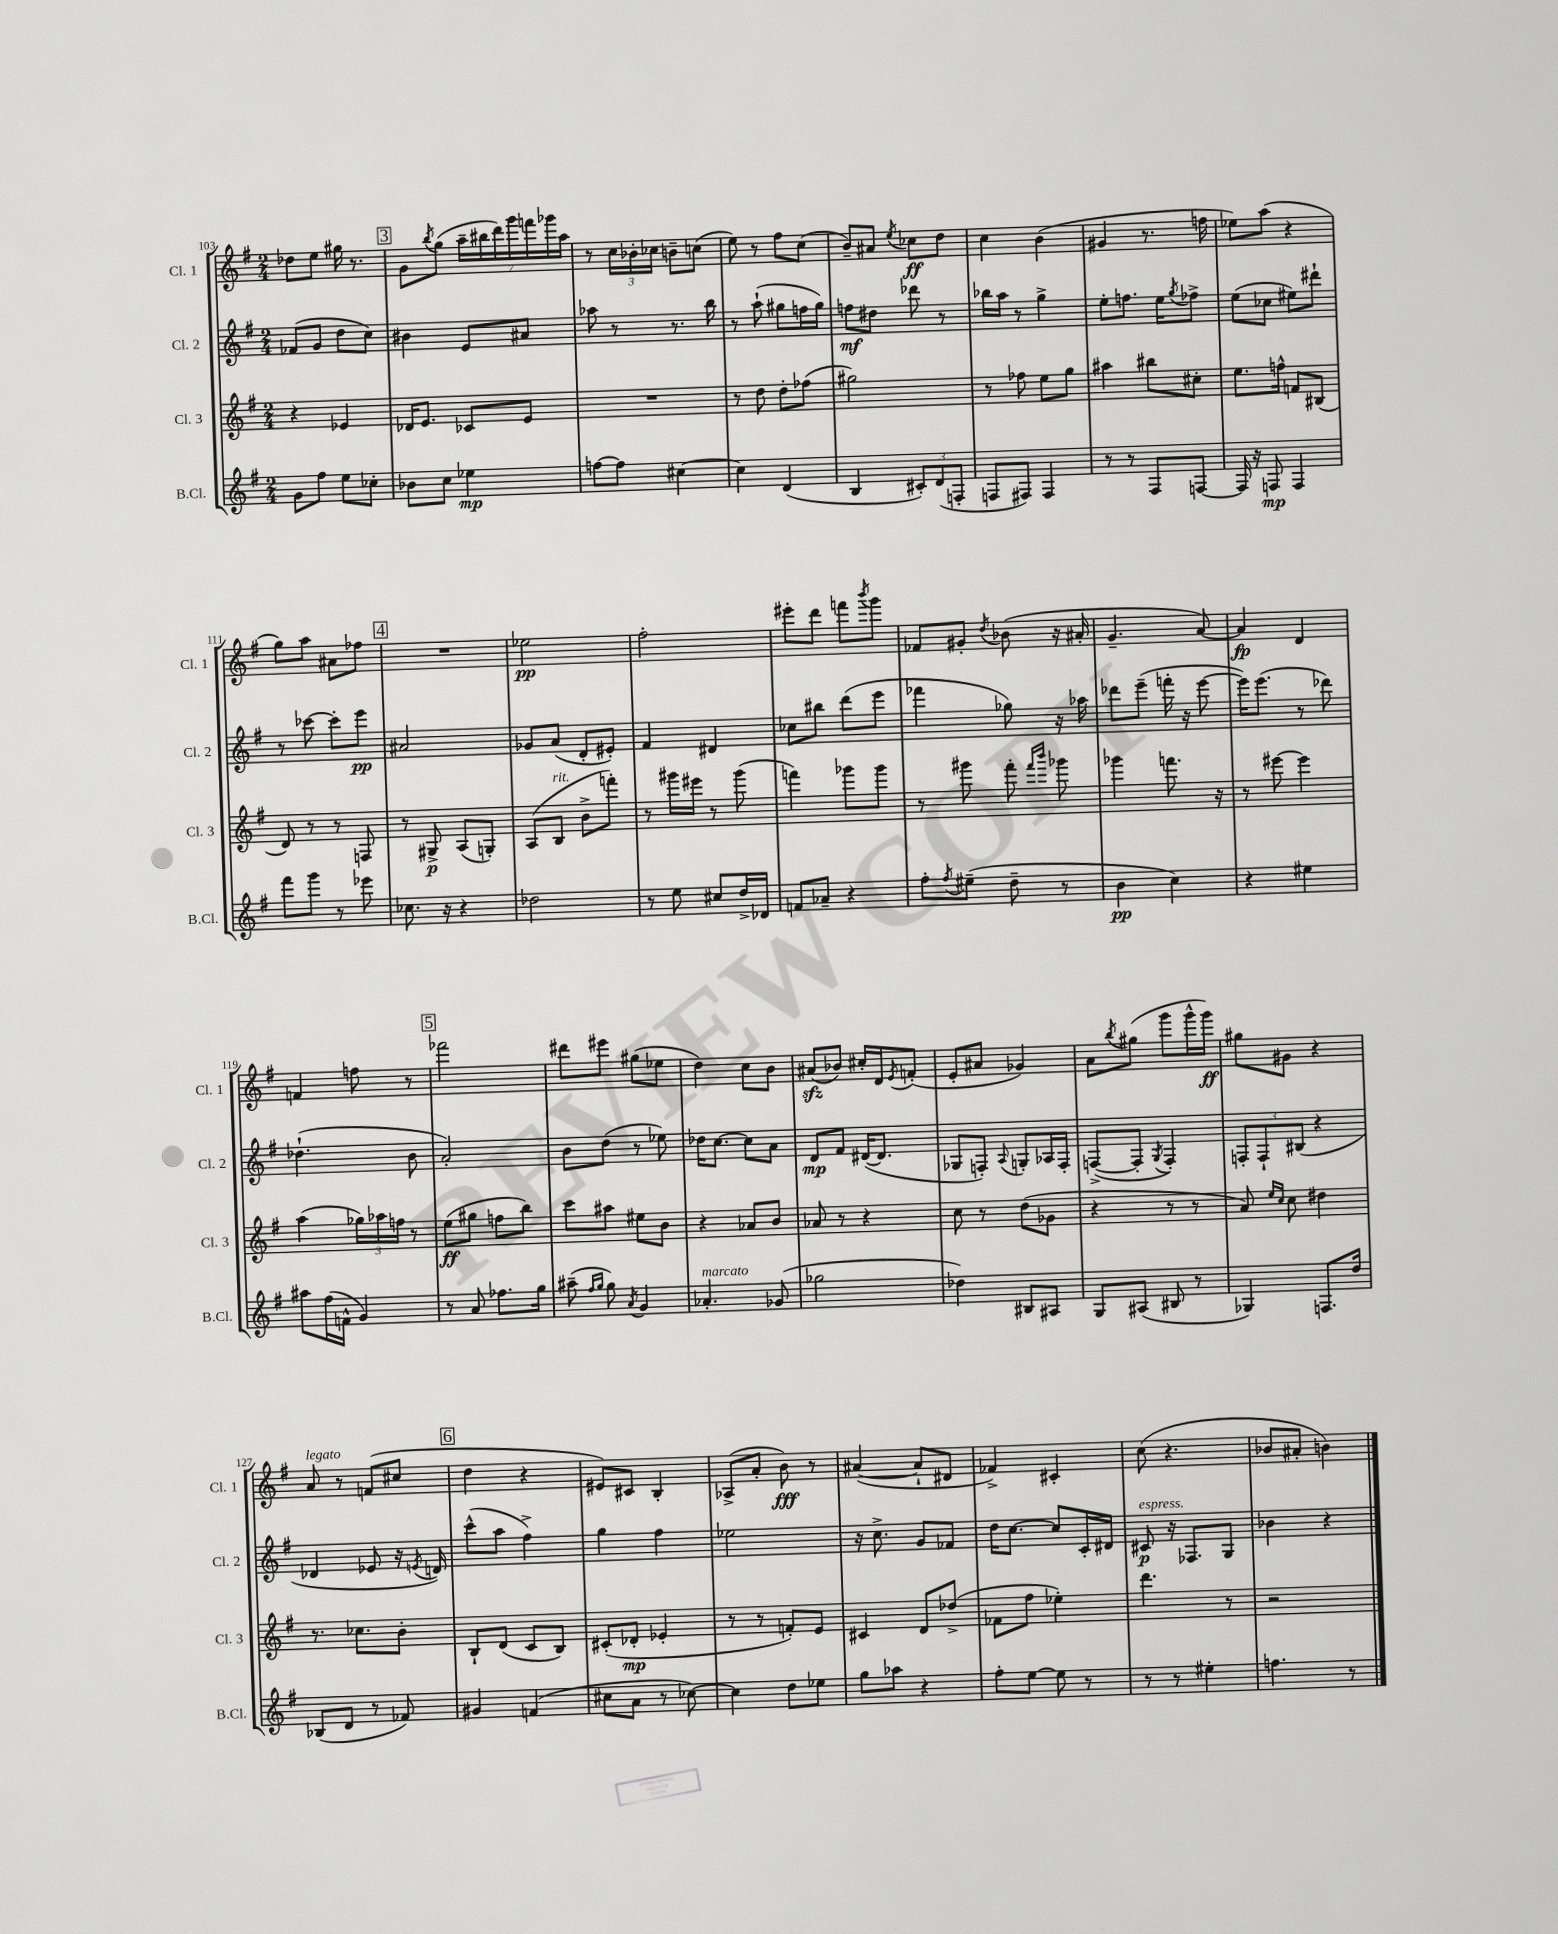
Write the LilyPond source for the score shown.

<<
\new StaffGroup <<
\new Staff = "s0" \with { instrumentName = "Cl. 1" shortInstrumentName = "Cl. 1" } {
    \clef treble \key g \major \numericTimeSignature \time 2/4
    des''8 e''8 gis''16 r8. |
    \mark \markup { \box "3" } g'8 \acciaccatura { b''8 } g''8( \tuplet 7/4 { a''16-- bis''16 d'''16) g'''16 f'''16 ges'''16 a''16 } |
    r8 \tuplet 3/2 { c''16 bes'16-. ces''16 } b'8-- c''8( |
    e''8) r8 fis''8 c''8( |
    b'8--) ais'8 \acciaccatura { e''8 } ces''8\ff d''8 |
    c''4 b'4( |
    gis'4 r8. f''16 |
    ees''8) a''8( r4 |
    g''8) a''8 ais'8 fes''8 |
    \mark \markup { \box "4" } R2 |
    ees''2\pp |
    fis''2-. |
    eis'''8-. d'''8 f'''8 \acciaccatura { b'''8 } g'''8 |
    fes'8 gis'8-. \acciaccatura { d''8 } bes'8( r16 ais'16-. |
    g'4.-- a'8~) |
    a'4\fp d'4 |
    f'4 f''8 r8 |
    \mark \markup { \box "5" } fes'''2 |
    dis'''8 eis'''8 gis''8( ees''8 |
    d''4) c''8 b'8 |
    ais'8\sfz( bes'8) cis''16-. d'16 \acciaccatura { e'8 } f'8-.( |
    e'8-. ais'8 ges'4) |
    a'8 \acciaccatura { b''8 } gis''8( g'''8 g'''16-^ g'''16\ff) |
    gis''8 gis'8 r4 |
    a'8^\markup { \italic "legato" } r8 f'8( cis''8 |
    \mark \markup { \box "6" } d''4 r4 |
    eis'8) cis'8 b4-. |
    aes8->( a'8-. b'8\fff) r8 |
    ais'4~( ais'8-! dis'8 |
    fes'4->) cis'4-. |
    c''8( r4. |
    bes'8 ais'8-. b'4) \bar "|." |
}
\new Staff = "s1" \with { instrumentName = "Cl. 2" shortInstrumentName = "Cl. 2" } {
    \clef treble \key g \major \numericTimeSignature \time 2/4
    fes'8( g'8 d''8 c''8) |
    \mark \markup { \box "3" } bis'4 e'8 ais'8 |
    aes''8 r8 r8. b''16 |
    r8 a''8-!( gis''8 f''16 gis''16) |
    f''8\mf dis''8 des'''8 r8 |
    bes''16 a''16 r8 g''4-> |
    e''8-. f''8. e''16 \acciaccatura { g''8 } fes''8-> |
    e''8( ces''8 eis''8) dis'''8-! |
    r8 ces'''8~ ces'''8-. e'''8\pp |
    \mark \markup { \box "4" } ais'2 |
    ges'8 a'8( d'8-. eis'8-.) |
    fis'4 dis'4 |
    ces''8 bis''8 d'''8( e'''8 |
    fes'''4 ges''8) r16 aes''16 |
    des'''8 e'''8--( f'''16-. r16 e'''8~ |
    e'''16) e'''8.( r8 des'''8) |
    des''4.-!( b'8 |
    \mark \markup { \box "5" } a'2-.) |
    b'8 d''8( r8 ees''8) |
    des''16 c''8.~ c''8 a'8 |
    d'8\mp fis'8 dis'16~( dis'8. |
    ges8 f8-.) \appoggiatura { a8 } g8-. aes16 f16-. |
    f8~->( f8-. \acciaccatura { g8 } f4-.) |
    \tuplet 3/2 { f8-. f8-! bis8( } r4 |
    des'4 ees'8 r16 \acciaccatura { e'8 } d'16) |
    \mark \markup { \box "6" } c'''8-^( a''8 fis''4->) |
    g''4 fis''4 |
    ees''2 |
    r16 c''8.-> g'8 fes'8 |
    d''16 c''8.~ c''8 c'16-. dis'16 |
    cis'8\p^\markup { \italic "espress." } r16 fes8. g8 |
    bes'4 r4 \bar "|." |
}
\new Staff = "s2" \with { instrumentName = "Cl. 3" shortInstrumentName = "Cl. 3" } {
    \clef treble \key g \major \numericTimeSignature \time 2/4
    r4 ees'4 |
    \mark \markup { \box "3" } des'16 e'8. ces'8 e'8 |
    R2 |
    r8 d''8 d''8-. fes''8( |
    gis''2) |
    r8 fes''8 e''8 g''8 |
    ais''4 bis''8 cis''8-. |
    e''8. f''16-^ f'8 bis8( |
    d'8) r8 r8 f8 |
    \mark \markup { \box "4" } r8 gis8->\p a8( g8-.) |
    a8( b8^\markup { \italic "rit." } b'8-> f'''8-.) |
    r8 gis'''16 eis'''16 r8 gis'''8( |
    f'''4) ges'''8 ges'''8 |
    r8 gis'''8 fis'''8-. \grace { fis'''16 b'''16 } ges'''8 |
    ges'''4 f'''8. r16 |
    r8 eis'''8~ eis'''4 |
    a''4( \tuplet 3/2 { ges''16) aes''16 f''16 } r8 |
    \mark \markup { \box "5" } e''8\ff( gis''8 f''8 b''8) |
    c'''8 ais''8 eis''8 b'8 |
    r4 aes'8 b'8 |
    aes'8 r8 r4 |
    c''8 r8 d''8( ges'8 |
    r4 r8 r8 |
    a'8) \grace { e''16 c''16 } c''8 dis''4 |
    r8. ces''8. b'8-. |
    \mark \markup { \box "6" } b8-! d'8( c'8 b8) |
    cis'8-.( des'8-.\mp ees'4-. |
    r8 r8 f'8-.) e'8 |
    cis'4 d'8 des''8->( |
    fes'8 fis''8 ees''4-.) |
    d'''4. r8 |
    r2 \bar "|." |
}
\new Staff = "s3" \with { instrumentName = "B.Cl." shortInstrumentName = "B.Cl." } {
    \clef treble \key g \major \numericTimeSignature \time 2/4
    g'8 fis''8 e''8 ces''8-. |
    \mark \markup { \box "3" } bes'8 c''8 ees''4\mp |
    f''8~ f''8 cis''4~ |
    cis''4 d'4( |
    b4 \tuplet 3/2 { cis'8-.) d'8( f8-. } |
    f8 fis8) fis4 |
    r8 r8 fis8 f8~ |
    f16 r16 f8\mp f4 |
    fis'''8 g'''8 r8 ees'''8 |
    \mark \markup { \box "4" } ces''8. r16 r4 |
    des''2 |
    r8 e''8 cis''8 d''16-> des'16 |
    f'8 aes'8-- r4 |
    fis''8-. \acciaccatura { fis''8 } eis''8--( d''8-- r8 |
    b'4\pp c''4) |
    r4 eis''4 |
    ais''8 fis''16( f'16-^ g'4) |
    \mark \markup { \box "5" } r8 a'8 fes''8. g''16 |
    ais''8--( \grace { fis''16 g''16 } g''8) \acciaccatura { a'8 } g'4 |
    aes'4.-.^\markup { \italic "marcato" } ges'8( |
    ges''2 |
    des''4) bis8 ais8 |
    g8 ais8( bis8 r8 |
    ges4) f8. d''16 |
    bes8( d'8 r8 fes'8) |
    \mark \markup { \box "6" } gis'4 f'4( |
    cis''8 a'8 r8 ces''8~) |
    ces''4 d''8 ees''8 |
    g''8 aes''8 r4 |
    fis''8-. e''8~ e''8 r8 |
    r8 r8 eis''4-. |
    f''4. r8 \bar "|." |
}
>>
>>
\layout { \context { \Score currentBarNumber = #103 } }
